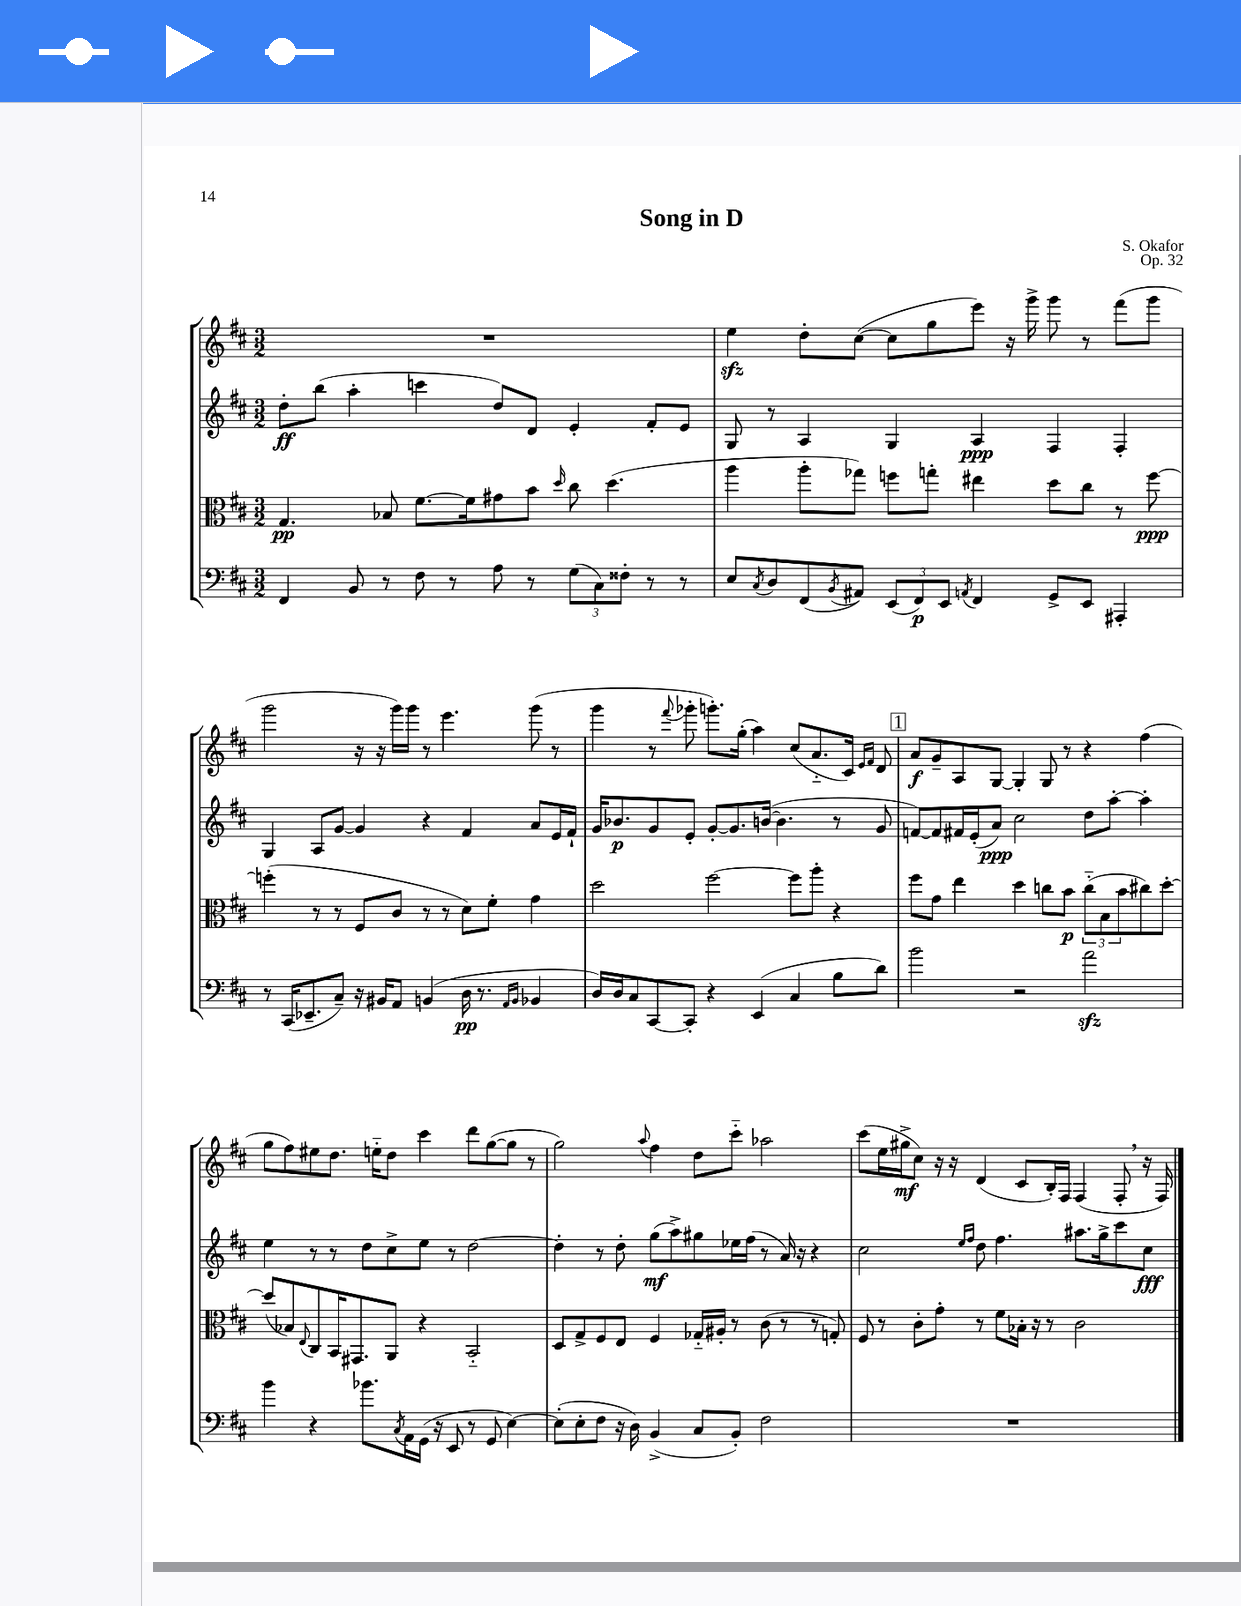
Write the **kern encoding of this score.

**kern	**dynam	**kern	**dynam	**kern	**dynam	**kern	**dynam
*part4	*part4	*part3	*part3	*part2	*part2	*part1	*part1
*staff4	*staff4	*staff3	*staff3	*staff2	*staff2	*staff1	*staff1
*clefF4	*	*clefC3	*	*clefG2	*	*clefG2	*
*k[f#c#]	*	*k[f#c#]	*	*k[f#c#]	*	*k[f#c#]	*
*M3/2	*	*M3/2	*	*M3/2	*	*M3/2	*
=1	=1	=1	=1	=1	=1	=1	=1
4FF#/	.	4.G/	pp	8dd'\L	ff	1.r	.
.	.	.	.	(8bb\J	.	.	.
8BB/	.	.	.	4aa'\	.	.	.
8r	.	8B-X/	.	.	.	.	.
8F#\	.	[8.f#\L	.	4cccn\	.	.	.
8r	.	.	.	.	.	.	.
.	.	16f#\k]	.	.	.	.	.
8A\	.	8g#X\	.	8dd/L)	.	.	.
8r	.	8b\J	.	8d/J	.	.	.
.	.	16qqdd/	.	.	.	.	.
(12G\L	.	8cc#\	.	4e'/	.	.	.
12C#\)	.	.	.	.	.	.	.
.	.	(4.dd\	.	.	.	.	.
12F##X'\J	.	.	.	.	.	.	.
8r	.	.	.	8f#'/L	.	.	.
8r	.	.	.	8e/J	.	.	.
=2	=2	=2	=2	=2	=2	=2	=2
8E/L	.	4aa\	.	8G/	.	4eezz\	.
8qC#/	.	.	.	.	.	.	.
8D/	.	.	.	8r	.	.	.
(8FF#/	.	8aa'\L	.	4A/	.	8dd'\L	.
8qBB/	.	.	.	.	.	.	.
8AA#X/J)	.	8gg-X\J)	.	.	.	([8cc#\J	.
(12EE/L	.	8ffn\L	.	4G/	.	8cc#\L]	.
12FF#/)	p	.	.	.	.	.	.
.	.	8ggn'\J	.	.	.	8gg\	.
12EE/J	.	.	.	.	.	.	.
8qAAn/	.	.	.	.	.	.	.
4FF#/	.	4ee#X\	.	4A/	ppp	8eee\J)	.
.	.	.	.	.	.	16r	.
.	.	.	.	.	.	16ggg^\	.
8GG^/L	.	8dd\L	.	4F#/	.	8ggg\	.
8EE/J	.	8cc#\J	.	.	.	8r	.
4AAA#X'/	.	8r	.	4F#'/	.	(8fff#\L	.
.	.	[8ff\	ppp	.	.	8ggg\J	.
!!LO:LB:g=z
=3	=3	=3	=3	=3	=3	=3	=3
8r	.	(4ffn'\]	.	4G/	.	2ggg\	.
(16CC#/KL	.	.	.	.	.	.	.
8.EE-X~/	.	.	.	.	.	.	.
.	.	8r	.	8A/L	.	.	.
8C#~/J)	.	8r	.	[8g/J	.	.	.
16r	.	8F#/L	.	4g/]	.	16r	.
16BB#X/KL	.	.	.	.	.	16r	.
8AA/J	.	8c#/J	.	.	.	16ggg\LL)	.
.	.	.	.	.	.	16ggg\JJ	.
(4BBn/	.	8r	.	4r	.	8r	.
.	.	8r	.	.	.	4.eee\	.
16D\	pp	8d\L)	.	4f#/	.	.	.
8.r	.	.	.	.	.	.	.
.	.	8f#'\J	.	.	.	.	.
16qqAA/LL	.	.	.	.	.	.	.
16qqBB/JJ	.	.	.	.	.	.	.
4BB-X/	.	4g\	.	8a/L	.	(8ggg\	.
.	.	.	.	16e/L	.	8r	.
.	.	.	.	16f#`/JJ	.	.	.
=4	=4	=4	=4	=4	=4	=4	=4
16D/LL)	.	2dd\	.	16g/KL	.	4ggg\	.
16D/J	.	.	.	8.b-X/	p	.	.
8C#/	.	.	.	.	.	.	.
[8CC#/	.	.	.	8g/	.	8r	.
.	.	.	.	.	.	8qqfff#/	.
8CC#'/J]	.	.	.	8e'/J	.	8ggg-X'\	.
4r	.	[2ff#\	.	[8g'/L	.	8.gggn'\L)	.
.	.	.	.	8.g/]	.	.	.
.	.	.	.	.	.	(16gg'\Jk	.
(4EE/	.	.	.	.	.	4aa\)	.
.	.	.	.	([16bn/Jk	.	.	.
.	.	.	.	4.b\]	.	.	.
4C#/	.	8ff#\L]	.	.	.	(8cc#/L	.
.	.	8aa'\J	.	.	.	8.a/	.
8B\L	.	4r	.	8r	.	.	.
.	.	.	.	.	.	16c#/Jk)	.
.	.	.	.	.	.	16qqe/LL	.
.	.	.	.	.	.	16qqf#/JJ	.
8d\J)	.	.	.	8g/	.	8d/	.
!!LO:REH:place=s1:t=1
=5	=5	=5	=5	=5	=5	=5	=5
2b\	.	8ff#\L	.	[8fn/L)	.	8a/L	f
.	.	8g\J	.	8f/]	.	8g~/	.
.	.	4ee\	.	16f#X/L	.	8A/	.
.	.	.	.	(16e'/J	.	.	.
.	.	.	.	8a/J)	ppp	[8G/J	.
2r	.	4dd\	.	2cc#\	.	4G'/]	.
.	.	8ccn\L	.	.	.	8G/	.
.	.	8b\J	p	.	.	8r	.
2azz\	.	(12cc\L	.	8dd\L	.	4r	.
.	.	12B\	.	.	.	.	.
.	.	.	.	[8aa'\J	.	.	.
.	.	12b\	.	.	.	.	.
.	.	8cc#X\)	.	4aa'\]	.	(4ff#\	.
.	.	[8dd'\J	.	.	.	.	.
!!LO:LB:g=z
=6	=6	=6	=6	=6	=6	=6	=6
4b\	.	(8dd/L]	.	4ee\	.	8gg\L	.
.	.	8B-X/)	.	.	.	8ff#\)	.
.	.	8qqE/	.	.	.	.	.
4r	.	8C#/	.	8r	.	8ee#X\	.
.	.	16BB/K	.	8r	.	8.dd\J	.
.	.	8.GG#X/	.	.	.	.	.
8.b-X\L	.	.	.	8dd\L	.	.	.
.	.	.	.	.	.	16een\KL	.
.	.	8AA/J	.	8cc#^\	.	8dd\J	.
8qC#/	.	.	.	.	.	.	.
16AA\L	.	.	.	.	.	.	.
(16GG\JJ	.	4r	.	8ee\J	.	4ccc#\	.
16r	.	.	.	.	.	.	.
8EE/	.	.	.	8r	.	.	.
8r	.	2BB/	.	[2dd\	.	8ddd\L	.
8GG/	.	.	.	.	.	([8gg\	.
[4E\)	.	.	.	.	.	8gg\J]	.
.	.	.	.	.	.	8r	.
=7	=7	=7	=7	=7	=7	=7	=7
(8E'\L]	.	8D/L	.	4dd'\]	.	2gg\)	.
8E'\	.	8G^/	.	.	.	.	.
8F#\J	.	8F#/	.	8r	.	.	.
16r	.	8E/J	.	8dd'\	.	.	.
16D\)	.	.	.	.	.	.	.
.	.	.	.	.	.	8qqaa/	.
(4BB^/	.	4F#/	.	(8gg\L	mf	4ff#\	.
.	.	.	.	8aa^\)	.	.	.
8C#/L	.	16G-X/LL	.	8gg#X\	.	8dd\L	.
.	.	16A#X'/JJ	.	.	.	.	.
8BB'/J)	.	8r	.	16ee-X\L	.	8ccc#\J	.
.	.	.	.	(16ff#\JJ	.	.	.
2F#\	.	(8c#\	.	8r	.	2aa-X\	.
.	.	8r	.	16a/)	.	.	.
.	.	.	.	16r	.	.	.
.	.	8r	.	4r	.	.	.
.	.	8Gn'/)	.	.	.	.	.
=8	=8	=8	=8	=8	=8	=8	=8
1.r	.	8F#/	.	2cc#\	.	(8ccc#\L	.
.	.	8r	.	.	.	16ee\L	.
.	.	.	.	.	.	16gg#X^\J	mf
.	.	8c#'\L	.	.	.	8cc#\J)	.
.	.	8g'\J	.	.	.	16r	.
.	.	.	.	.	.	16r	.
.	.	.	.	16qqee/LL	.	.	.
.	.	.	.	16qqff#/JJ	.	.	.
.	.	8r	.	8dd\	.	(4d/	.
.	.	8f#\L	.	4.ff#\	.	.	.
.	.	16B-X'\Jk	.	.	.	8c#/L	.
.	.	16r	.	.	.	.	.
.	.	8r	.	.	.	16B'/L)	.
.	.	.	.	.	.	16F#/JJ	.
.	.	2c#\	.	8.aa#X\L	.	(4F#/	.
.	.	.	.	16gg^\k	.	.	.
.	.	.	.	8ccc#\	.	8F#',/	.
.	.	.	.	8cc#\J	fff	16r	.
.	.	.	.	.	.	16F#/)	.
==	==	==	==	==	==	==	==
*-	*-	*-	*-	*-	*-	*-	*-
